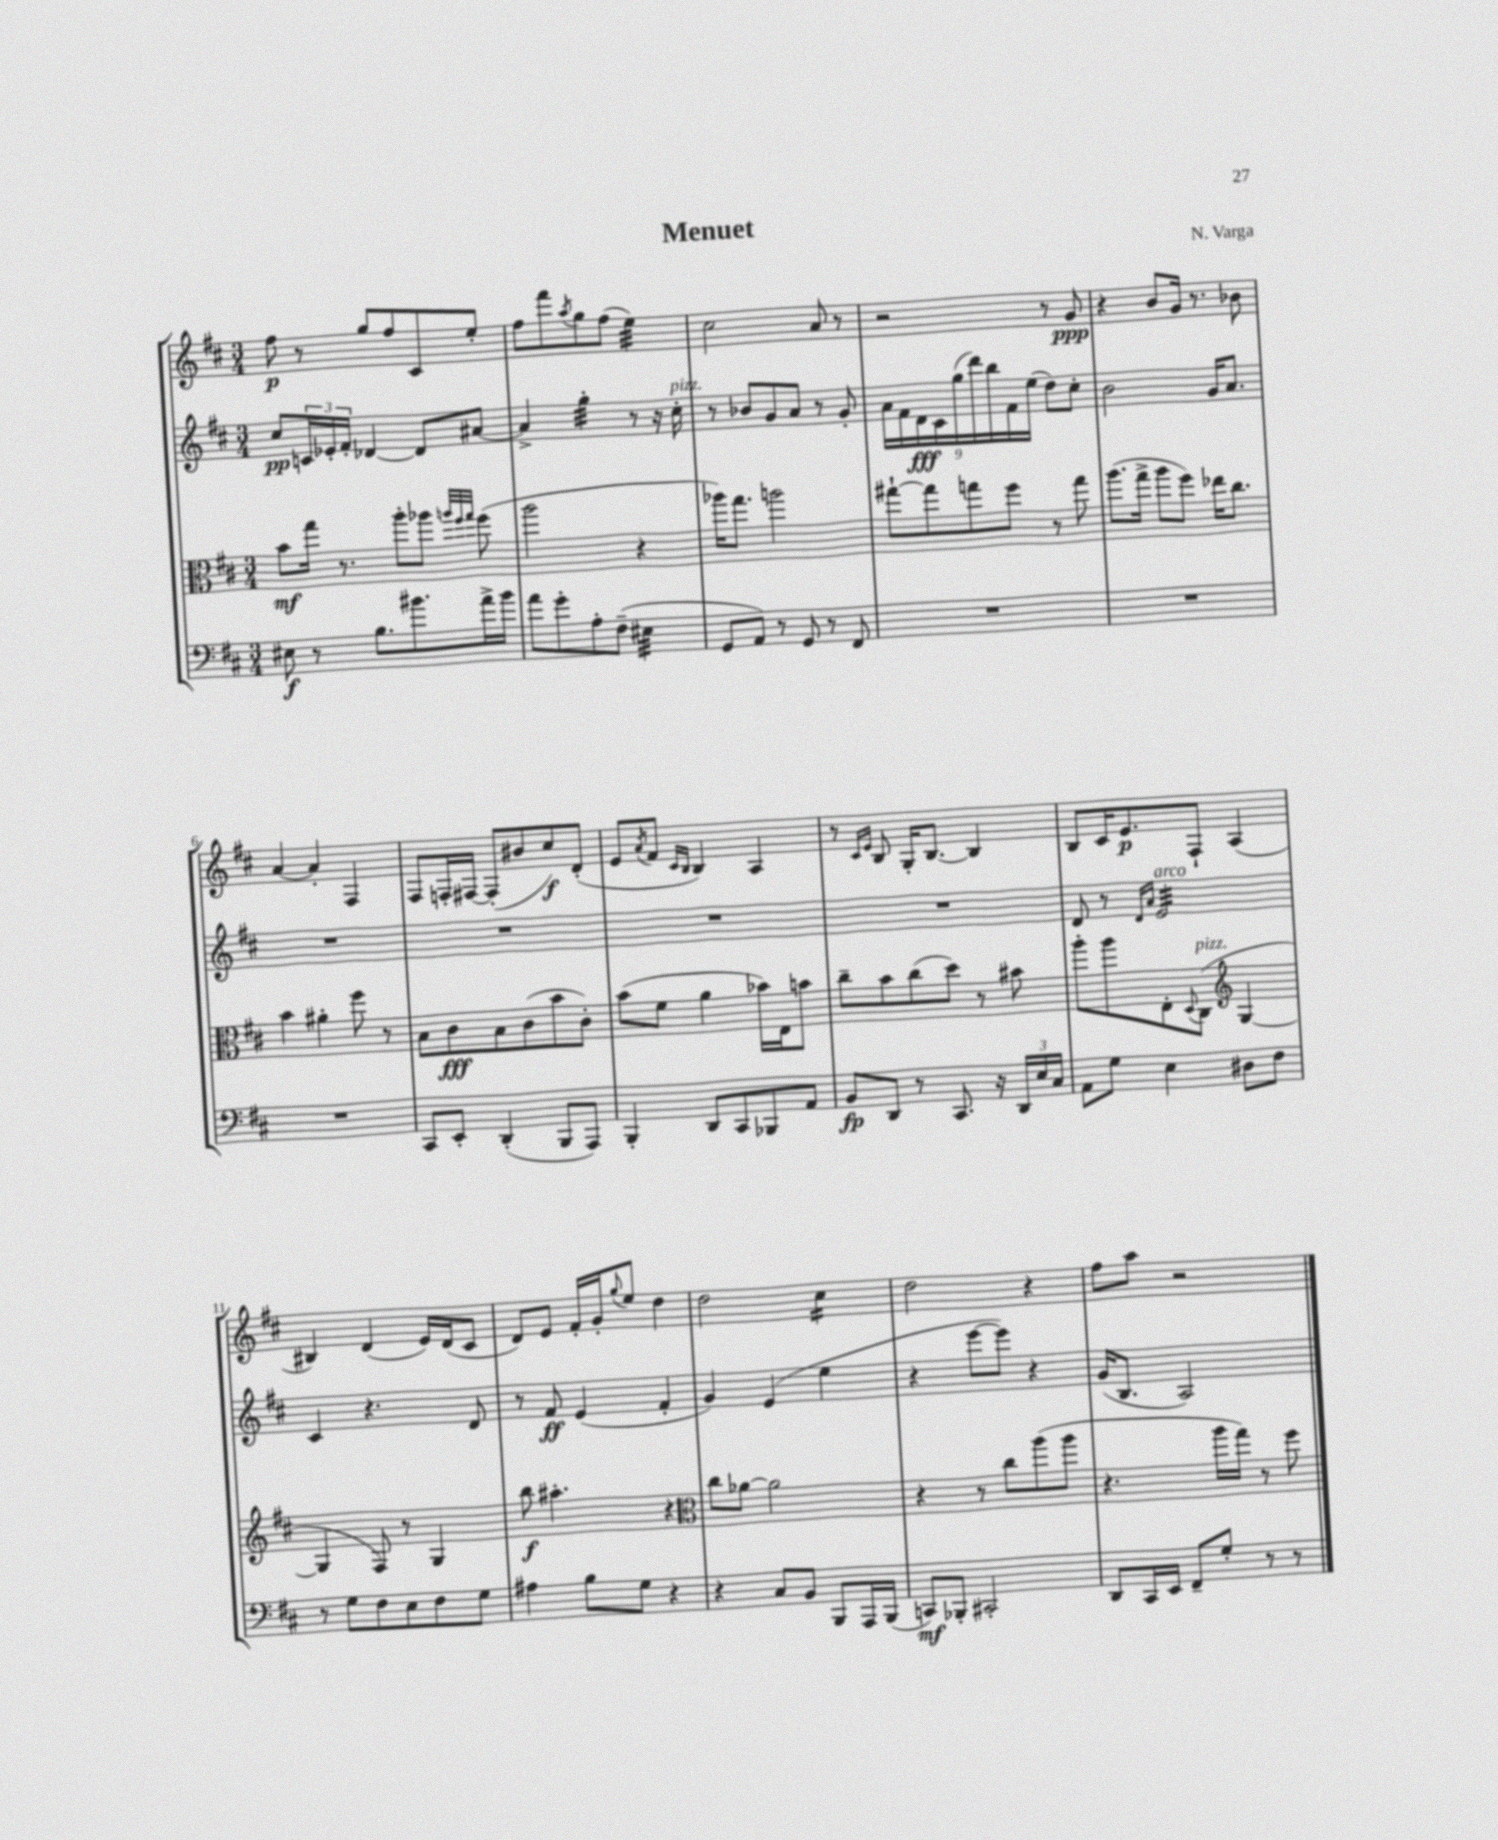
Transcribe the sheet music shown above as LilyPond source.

\header { title = "Menuet" composer = "N. Varga" }
<<
\new StaffGroup <<
\new Staff = "s0" {
    \clef treble \key d \major \numericTimeSignature \time 3/4
    fis''8\p r8 g''8 fis''8 cis'8 e''8-. |
    fis''8 fis'''8 \acciaccatura { a''8 } g''8 fis''8( e''4:32) |
    cis''2 a'8 r8 |
    r2 r8 g'8\ppp |
    r4 b'8 g'16 r8. bes'8 |
    a'4~ a'4-. fis4 |
    fis8 f16-. fis16~ fis8-.( bis'8 cis''8\f) d'8-.( |
    e'8 \acciaccatura { a'8 } fis'8 \grace { cis'16 b16 } b4) a4 |
    r8 \grace { cis'16 e'16 } b8 g16-. b8.~ b4 |
    b8 cis'16 e'8.\p fis8-! a4( |
    bis4) d'4( e'16) d'16( cis'8 |
    d'8) e'8 fis'16-. g'16-. \appoggiatura { g''8 } e''8 d''4 |
    d''2 cis''4:16 |
    d''2 r4 |
    fis''8 a''8 r2 \bar "|." |
}
\new Staff = "s1" {
    \clef treble \key d \major \numericTimeSignature \time 3/4
    cis''8\pp \tuplet 3/2 { c'16 ees'16-. fis'16-. } des'4~ des'8 ais'8~ |
    ais'4-> g''4:32-. r8 r16 cis''16-.^\markup { \italic "pizz." } |
    r8 bes'8 g'8 a'8 r8 g'8-. |
    \tuplet 9/8 { a'16 fis'16 d'16\fff cis'16 g''16( d'''16) b''16 fis'16 e''16( } d''8) cis''8-. |
    b'2 g'16 a'8. |
    R2. |
    R2. |
    R2. |
    R2. |
    d'8 r8 \grace { d'16 a'16 } e'2:32^\markup { \italic "arco" } |
    cis'4 r4. d'8 |
    r8 fis'8\ff e'4( fis'4-. |
    g'4) e'4( e''4 |
    r4 e'''8~ e'''8) r4 |
    g'16( b8. a2) \bar "|." |
}
\new Staff = "s2" {
    \clef alto \key d \major \numericTimeSignature \time 3/4
    b'8\mf g''16 r8. a''8-. aes''8 \grace { a''32 fis''32 g''32 } fis''8( |
    a''2 r4 |
    aes''16) g''8. a''2 |
    gis''8~-! gis''8 g''8 fis''8 r8 g''8 |
    a''8.( g''16-> a''8 fis''8) ees''16 cis''8. |
    b'4 ais'4-. fis''8 r8 |
    b8 cis'8\fff b8 cis'8( b'8 cis'8-.) |
    b'8( fis'8 a'4 bes'16) e16 b'8 |
    cis''8-- b'8 cis''8( d''8) r8 bis'8 |
    a''8-. a''8 e8-. \appoggiatura { d8 } cis8^\markup { \italic "pizz." }( \clef treble g4~ |
    g4 fis8) r8 g4 |
    b''8\f ais''4.-. r4 |
    \clef alto cis''8 aes'8~ aes'2 |
    r4 r8 cis''8 a''8( a''8 |
    r4. a''16 g''16) r8 fis''8 \bar "|." |
}
\new Staff = "s3" {
    \clef bass \key d \major \numericTimeSignature \time 3/4
    eis8\f r8 b8. bis'8. a'16-> bis'16 |
    a'8 g'8-. a8-. fis8--( eis4:32 |
    g,8 a,8) r8 g,8 r8 fis,8 |
    R2. |
    R2. |
    R2. |
    cis,8 e,8-. d,4-.( b,,8 a,,8) |
    b,,4-. d,8 cis,8 bes,,8 a,8 |
    b,8\fp d,8 r8 cis,8. r16 \tuplet 3/2 { d,16 e16 cis16 } |
    a,8 g8 e4 dis8 fis8 |
    r8 g8 fis8 e8 fis8 g8 |
    ais4 b8 g8 r4 |
    r4 cis8 b,8 b,,8 a,,16 b,,16( |
    c,8\mf) bes,,8-. cis,2-. |
    d,8 cis,16 e,16 fis,8-- g8-. r8 r8 \bar "|." |
}
>>
>>
